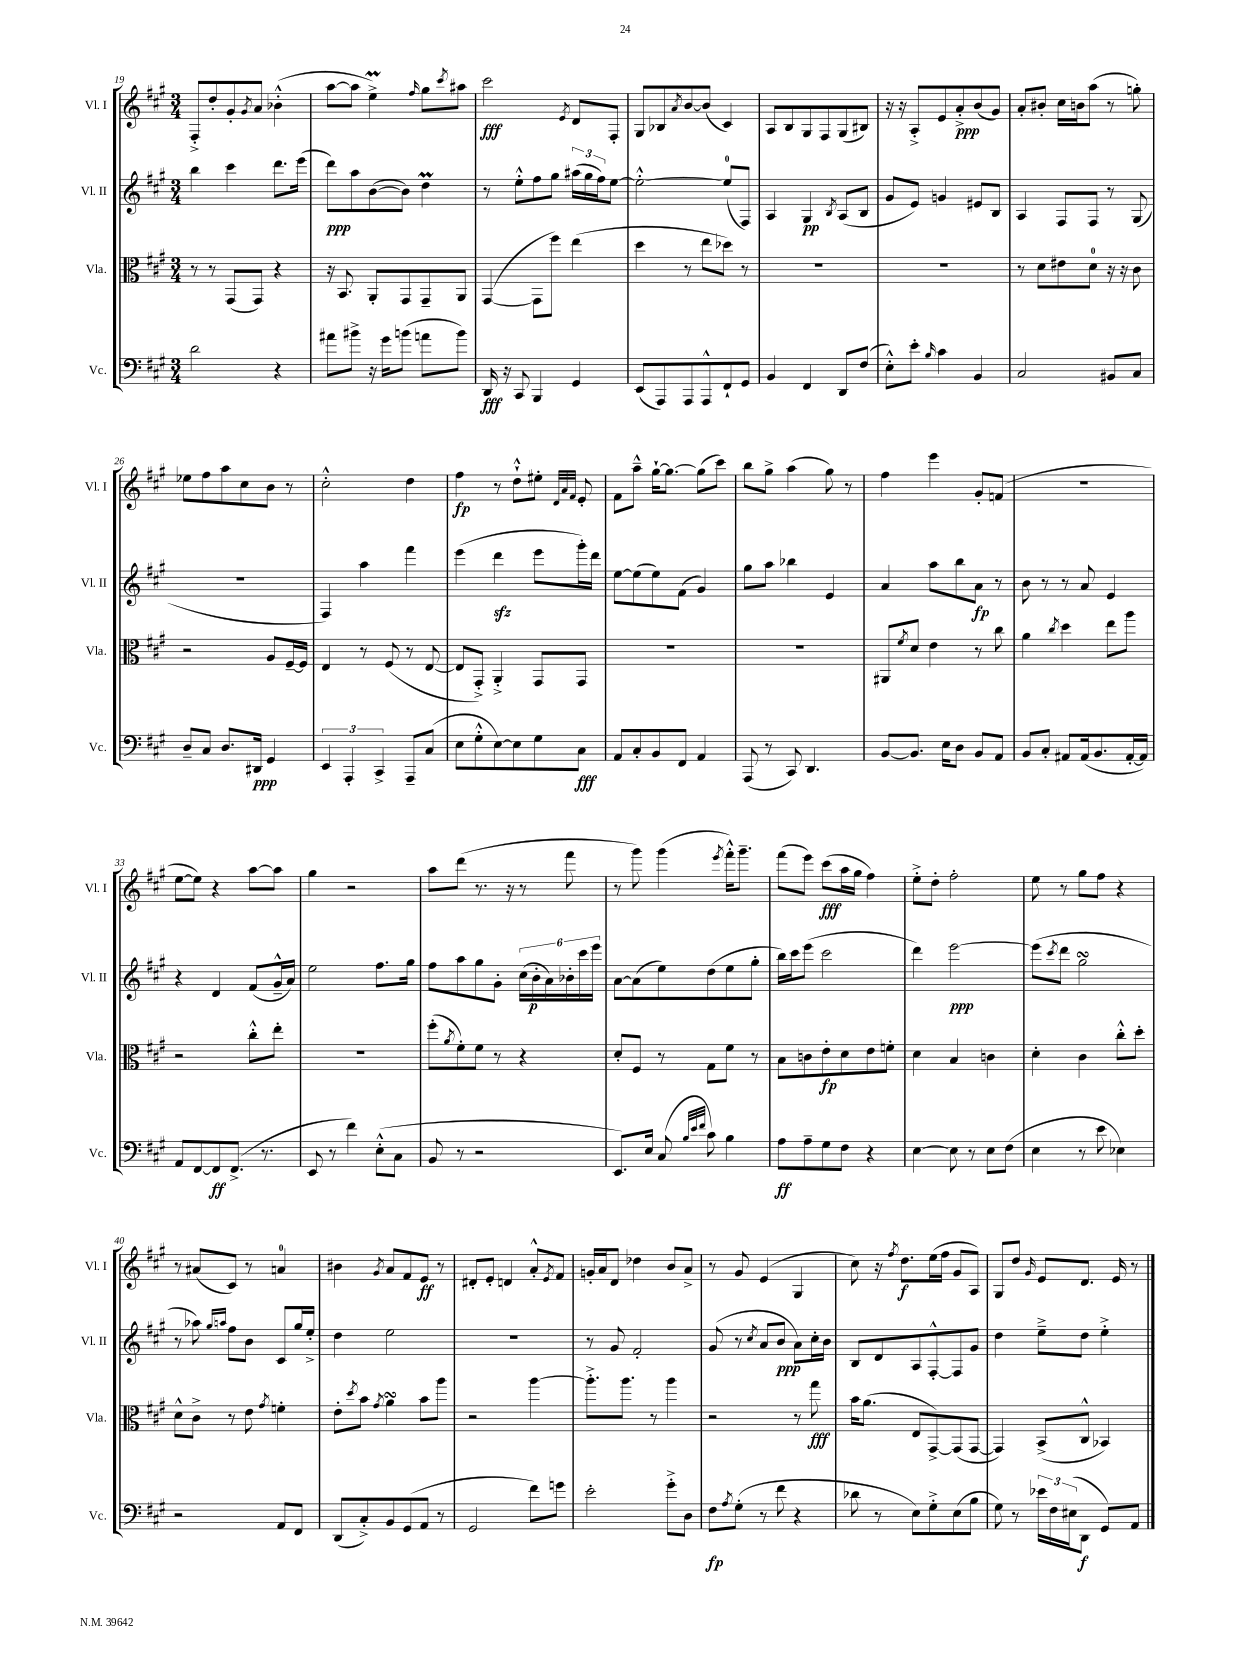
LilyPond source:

<<
\new StaffGroup <<
\new Staff = "s0" \with { instrumentName = "Vl. I" shortInstrumentName = "Vl. I" } {
    \clef treble \key a \major \numericTimeSignature \time 3/4
    fis8-.-> d''8-. gis'8-. \acciaccatura { gis'8 } a'8 bes'4-.-^( |
    a''8~ a''8 e''4->\prall) \grace { fis''16 } gis''8 \acciaccatura { cis'''8 } ais''8 |
    cis'''2\fff \acciaccatura { e'8 } d'8 fis8-. |
    gis8 bes8 \acciaccatura { a'8 } b'8~ b'8( cis'4) |
    a8 b8 gis8 fis8 gis8( bis8) |
    r16 r16 a8-.-> e'8 a'8-.->\ppp b'8( gis'8) |
    a'8-. bis'8-. cis''16 b'16 a''8( r8 g''8-.) |
    ees''8 fis''8 a''8 cis''8 b'8 r8 |
    cis''2-.-^ d''4 |
    fis''4\fp r8 d''8-!-^ eis''8-. \grace { d'32 a'32 fis'32 } e'8-. |
    fis'8 a''8---^ gis''16~-! gis''8.~ gis''8( cis'''8) |
    b''8 gis''8-> a''4( gis''8) r8 |
    fis''4 e'''4 gis'8-. f'8( |
    R2. |
    e''8~ e''8) r4 a''8~ a''8 |
    gis''4 r2 |
    a''8 d'''8( r8. r16 r8 fis'''8 |
    r8 gis'''8) gis'''4( \acciaccatura { e'''8 } fis'''16-.-^) gis'''8.-- |
    fis'''8( e'''8) cis'''8\fff( a''16 gis''16 fis''4) |
    e''8-.-> d''8-. fis''2-. |
    e''8 r8 gis''8 fis''8 r4 |
    r8 ais'8( cis'8) r8 a'4-0 |
    bis'4 \acciaccatura { gis'8 } a'8 fis'8 e'8\ff r8 |
    dis'8-. e'8-. d'4 a'8-.-^ \acciaccatura { e'8 } fis'8 |
    g'16-. a'16 d'8 des''4 b'8 a'8-> |
    r8 gis'8 e'4( gis4 |
    cis''8) r16 \acciaccatura { fis''8 } d''8.\f e''16( fis''16 gis'8 a8) |
    gis8 d''8 \grace { gis'16 } e'8 d'8. e'16 r8 \bar "|." |
}
\new Staff = "s1" \with { instrumentName = "Vl. II" shortInstrumentName = "Vl. II" } {
    \clef treble \key a \major \numericTimeSignature \time 3/4
    b''4 cis'''4 d'''8. e'''16( |
    d'''8\ppp) a''8 b'8~( b'8) d''4\prall |
    r8 e''8-.-^ fis''8 gis''8 \tuplet 3/2 { ais''16( gis''16 fis''16) } e''8~ |
    e''2~-.-^ e''8-0( fis8) |
    a4 gis4\pp \acciaccatura { b8 } a8( b8 |
    gis'8 e'8) g'4 eis'8 b8 |
    a4 fis8 fis8 r8 gis8( |
    R2. |
    fis4) a''4 fis'''4 |
    e'''4( d'''4\sfz e'''8 gis'''16-.) d'''16 |
    e''8~ e''8( e''8) fis'8( gis'4) |
    gis''8 a''8 bes''4 e'4 |
    a'4 a''8 b''8 a'8\fp r8 |
    b'8 r8 r8 a'8 e'4 |
    r4 d'4 fis'8( gis'16---^ a'16) |
    e''2 fis''8. gis''16 |
    fis''8 a''8 gis''8 gis'8-. \tuplet 6/4 { cis''16( b'16-.\p a'16) bes'16-. cis'''16 e'''16 } |
    a'8~ a'8( e''8) d''8( e''8 gis''8-. |
    b''16) cis'''16 e'''8( cis'''2 |
    d'''4) e'''2~\ppp |
    e'''8( \acciaccatura { cis'''8 } d'''8 gis''2\turn |
    r8 aes''8) \grace { gis''16 a''16 } fis''8 b'8 cis'8 gis''16 e''16-.-> |
    d''4 e''2 |
    R2. |
    r8 gis'8 fis'2-. |
    gis'8( r8 \acciaccatura { cis''8 } a'8 b'8\ppp a'8) cis''16-. b'16 |
    b8 d'8 a8 fis8~-.-^ fis8 gis'8 |
    d''4 e''8---> d''8 e''4-.-> \bar "|." |
}
\new Staff = "s2" \with { instrumentName = "Vla." shortInstrumentName = "Vla." } {
    \clef alto \key a \major \numericTimeSignature \time 3/4
    r8 r8 gis,8( gis,8) r4 |
    r16 b,8. a,8-. gis,8 gis,8-- a,8 |
    gis,4~( gis,8 fis''8) e''4( |
    d''4 r8 e''8 des''8) r8 |
    R2. |
    R2. |
    r8 d'8 eis'8 d'8-0 r16 r16 cis'8 |
    r2 a8 fis16~-- fis16 |
    e4 r8 fis8( r8 e8~ |
    e8 gis,8-.->) a,4-.-> gis,8 gis,8 |
    R2. |
    R2. |
    ais,8 \acciaccatura { fis'8 } d'8 e'4 r8 cis''8 |
    a'4 \acciaccatura { cis''8 } d''4 e''8 a''8 |
    r2 cis''8-.-^ e''8-. |
    R2. |
    fis''8-.( \acciaccatura { a'8 } fis'8-.) fis'8 r8 r4 |
    d'8-. fis8 r8 gis8 fis'8 r8 |
    b8 c'8 e'8-.\fp d'8 e'8 f'8-. |
    d'4 b4 c'4 |
    d'4-. cis'4 cis''8-.-^ d''8-. |
    d'8-^ cis'8-> r8 e'8 \acciaccatura { gis'8 } f'4-. |
    e'8-. \acciaccatura { d''8 } b'8 \acciaccatura { gis'8 } a'4\turn b'8 a''8 |
    r2 a''4~ |
    a''8.-.-> a''8. r8 a''4 |
    r2 r8 gis''8\fff |
    b'16 a'8.( e8 gis,8~->) gis,8( gis,8~ |
    gis,4) b,8->( cis8-^ bes,4) \bar "|." |
}
\new Staff = "s3" \with { instrumentName = "Vc." shortInstrumentName = "Vc." } {
    \clef bass \key a \major \numericTimeSignature \time 3/4
    d'2 r4 |
    ais'8 bis'8-> r16 gis'16 b'8( a'8 b'8) |
    d,16\fff r16 cis,8 b,,4 gis,4 |
    e,8( a,,8) a,,8 a,,8-^ fis,8-! gis,8 |
    b,4 fis,4 d,8 fis8( |
    e8-.-^) e'8-. \grace { b16 } cis'4 b,4 |
    cis2 bis,8 cis8 |
    d8-- cis8 d8. dis,16\ppp gis,4 |
    \tuplet 3/2 { e,4 a,,4-. cis,4-> } a,,8-- cis8( |
    e8 gis8-.-^ e8~) e8 gis8 cis8\fff |
    a,8 cis8-. b,8 fis,8 a,4 |
    a,,8( r8 cis,8) d,4. |
    b,8~ b,8. e16 d8 b,8 a,8 |
    b,8 cis8-. ais,8 ais,16( b,8. ais,16~-. ais,16) |
    a,8 fis,8~ fis,8\ff fis,8.->( r8. |
    e,8 r8 fis'4) e8-.-^( cis8 |
    b,8 r8 r2 |
    e,8.) e16 cis8( \grace { b32 e'32 fis'32 } cis'8) b4 |
    a8\ff a8-- gis8 fis8 r4 |
    e4~ e8 r8 e8 fis8( |
    e4 r8 e'8 ees4) |
    r2 a,8 fis,8 |
    d,8( cis8-.->) b,8 gis,8( a,8 r8 |
    gis,2 fis'8) g'8 |
    e'2-. gis'8-.-> d8 |
    fis8\fp \acciaccatura { a8 } gis8-.( r8 fis'8 r4 |
    des'8 r8 e8) gis8-.-> e8( b8 |
    gis8) r8 \tuplet 3/2 { ees'16 fis16 eis16( } d,8\f gis,8) a,8 \bar "|." |
}
>>
>>
\layout { \context { \Score currentBarNumber = #19 } }
